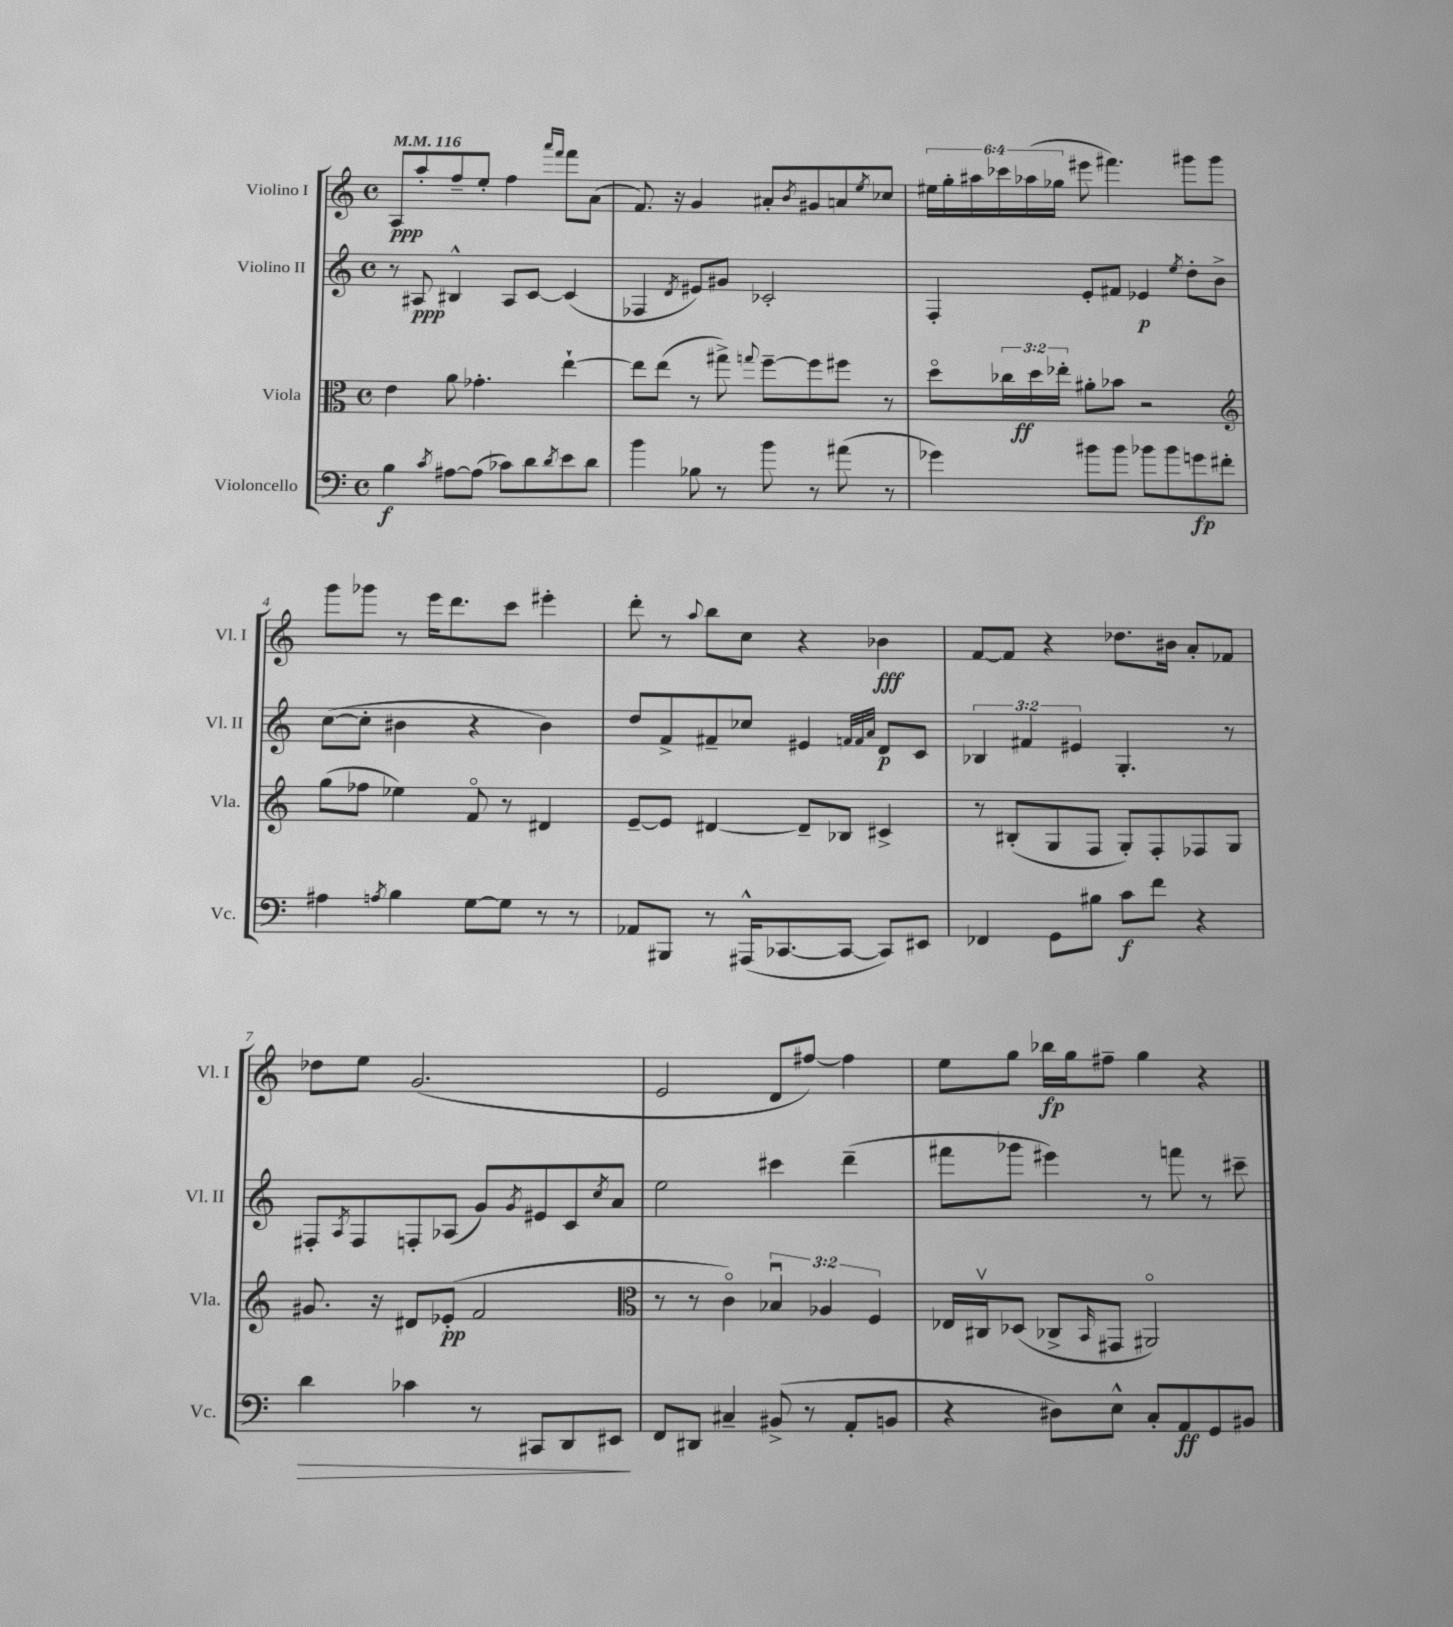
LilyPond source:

<<
\new StaffGroup <<
\new Staff = "s0" \with { instrumentName = "Violino I" shortInstrumentName = "Vl. I" } {
    \clef treble \key c \major \defaultTimeSignature \time 4/4 \override Staff.TupletNumber.text = #tuplet-number::calc-fraction-text \tempo 4 = 116
    a8\ppp a''8-. f''8-- e''8-. f''4 \grace { a'''16 f'''16 } f'''8 a'8( |
    f'8.) r16 g'4 ais'8-. \acciaccatura { b'8 } gis'8 a'8 \acciaccatura { e''8 } ces''8 |
    \tuplet 6/4 { eis''16 g''16-. ais''16 ces'''16 aes''16( ges''16 } eis'''8 fis'''4.) gis'''8 gis'''8 |
    g'''8 ges'''8 r8 e'''16 d'''8. c'''8 eis'''4-. |
    d'''8-. r8 \appoggiatura { a''8 } b''8 c''8 r4 bes'4\fff |
    f'8~ f'8 r4 des''8. bis'16 a'8-. fes'8 |
    des''8 e''8 g'2.( |
    e'2 d'8 fis''8~) fis''4 |
    e''8 g''8 bes''16\fp g''16 fis''8-- g''4 r4 \bar "|." |
}
\new Staff = "s1" \with { instrumentName = "Violino II" shortInstrumentName = "Vl. II" } {
    \clef treble \key c \major \defaultTimeSignature \time 4/4 \override Staff.TupletNumber.text = #tuplet-number::calc-fraction-text
    r8 ais8\ppp bis4-^ ais8 c'8~ c'4( |
    fes4 \acciaccatura { d'8 } eis'8) gis'8 ces'2-. |
    f4-. e'8-. fis'8 ees'4\p \acciaccatura { e''8 } d''8-. b'8-> |
    c''8~( c''8-. bis'4 r4 bis'4) |
    d''8 f'8-> fis'8-- ces''8 eis'4 \grace { f'32 f'32 a'32 } d'8\p c'8 |
    \tuplet 3/2 { bes4 fis'4 eis'4 } g4.-. r8 |
    fis8-. \acciaccatura { a8 } fis8 f8-. aes8( g'8) \acciaccatura { g'8 } eis'8 c'8 \acciaccatura { c''8 } a'8 |
    e''2 cis'''4 d'''4--( |
    fis'''8 ges'''8 eis'''4) r8 f'''8 r8 cis'''8-- \bar "|." |
}
\new Staff = "s2" \with { instrumentName = "Viola" shortInstrumentName = "Vla." } {
    \clef alto \key c \major \defaultTimeSignature \time 4/4 \override Staff.TupletNumber.text = #tuplet-number::calc-fraction-text
    e'4 a'8 ges'4.-. e''4~-! |
    e''8 e''8( r8 gis''8->) \appoggiatura { g''8 } f''8~-- f''8 fis''8 r8 |
    d''8\flageolet \tuplet 3/2 { ces''16 d''16\ff ees''16-. } ais'8-. bes'8 r2 |
    \clef treble g''8( fes''8 ees''4) f'8\flageolet r8 dis'4 |
    e'8~-- e'8 dis'4~ dis'8-- bes8 cis'4-> |
    r8 bis8-.( g8 f8 g8-.) f8-. fes8 g8 |
    gis'8. r16 dis'8 ees'8-.\pp( f'2 |
    \clef alto r8 r8 c'4\flageolet) \tuplet 3/2 { bes4\downbow aes4 f4 } |
    ees16 cis16\upbow des8( ces8-> \grace { b,16 } gis,8 ais,2\flageolet) \bar "|." |
}
\new Staff = "s3" \with { instrumentName = "Violoncello" shortInstrumentName = "Vc." } {
    \clef bass \key c \major \defaultTimeSignature \time 4/4
    b4\f \acciaccatura { c'8 } ais8~ ais8( ces'8) d'8 \acciaccatura { d'8 } e'8 d'8 |
    b'4 bes8 r8 b'8 r8 ais'8( r8 |
    ges'4) bis'8 bis'8 bes'8 bes'8 g'8\fp fis'8-. |
    ais4 \acciaccatura { a8 } b4 g8~ g8 r8 r8 |
    aes,8 bis,,8 r8 ais,,16-^( ces,8.~ ces,8~ ces,8) eis,8 |
    fes,4 g,8 bis8 c'8\f f'8 r4 |
    d'4\> ces'4 r8 cis,8 d,8 eis,8\! |
    f,8 dis,8 cis4-- bis,8->( r8 a,8-. b,8 |
    r4 dis8) e8-^ c8-. a,8\ff g,8 bis,8 \bar "|." |
}
>>
>>
